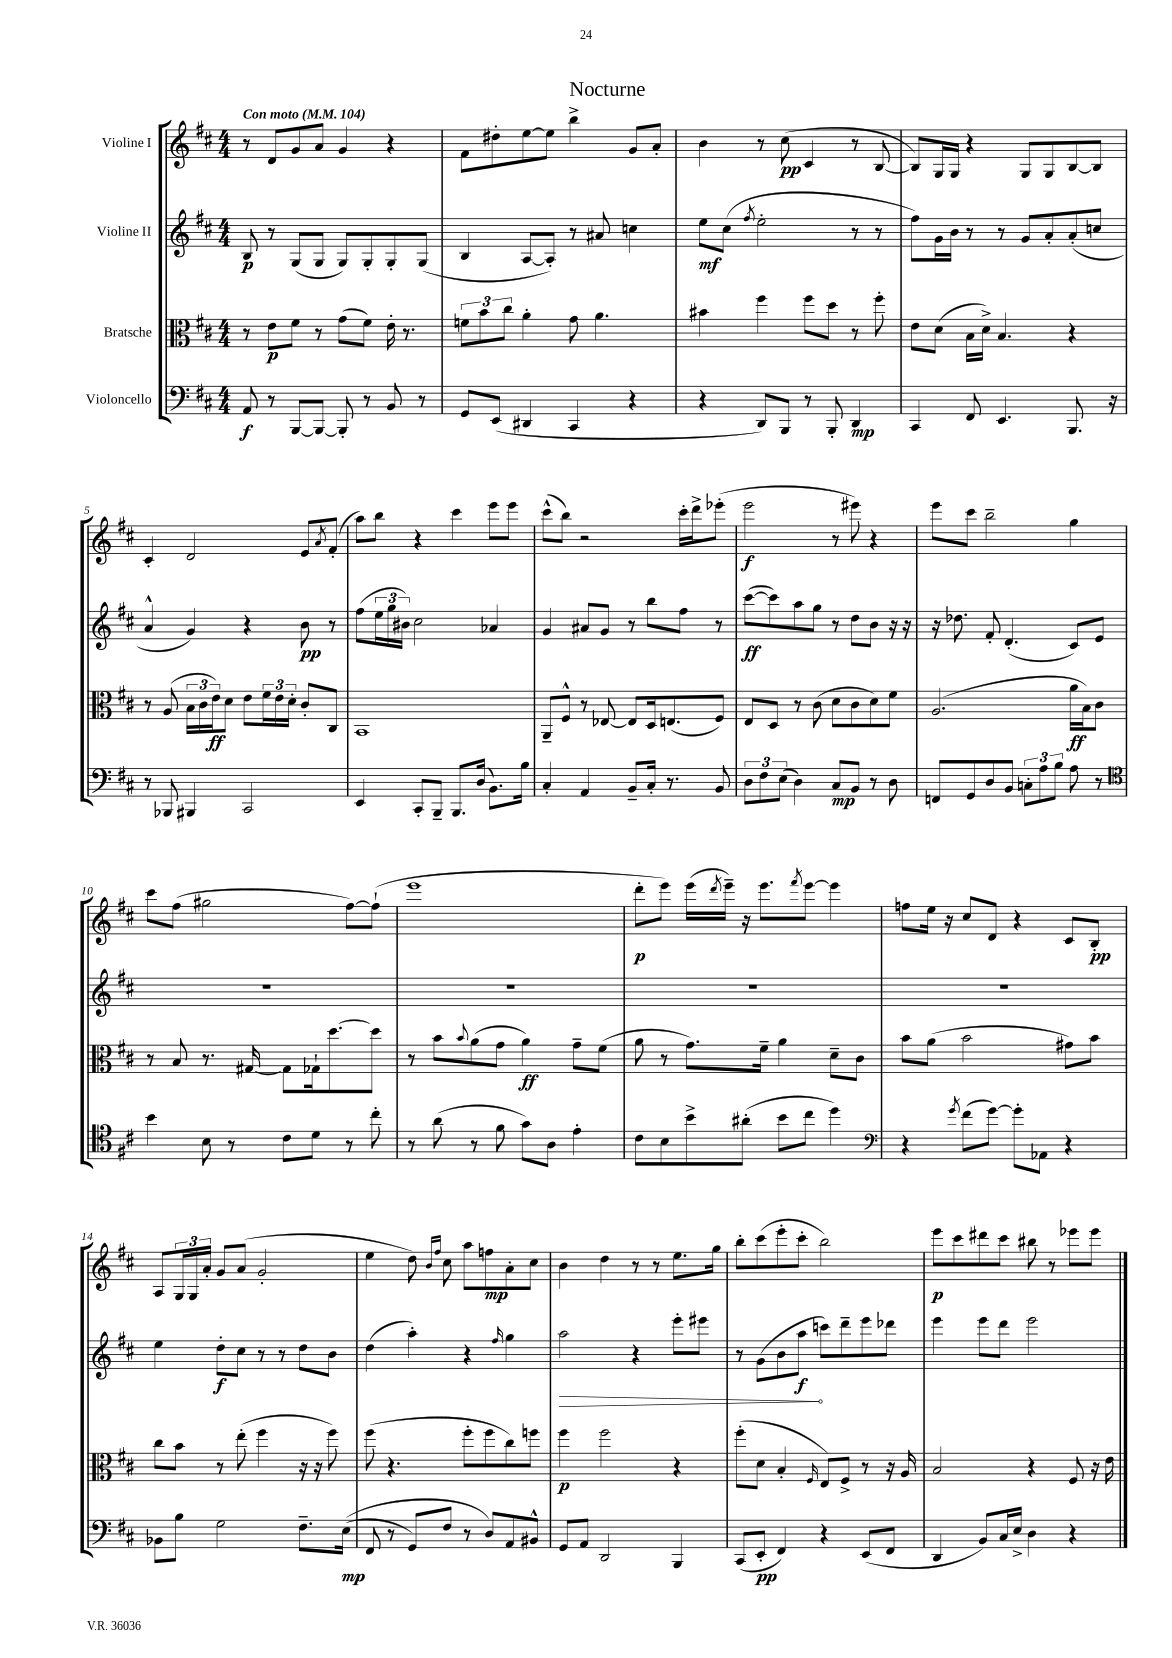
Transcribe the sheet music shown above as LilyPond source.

\header { title = "Nocturne" }
<<
\new StaffGroup <<
\new Staff = "s0" \with { instrumentName = "Violine I" } {
    \clef treble \key d \major \numericTimeSignature \time 4/4 \tempo "Con moto" 4 = 104
    r8 d'8 g'8 a'8 g'4 r4 |
    fis'8 dis''8-. e''8~ e''8 b''4-> g'8 a'8-. |
    b'4 r8 cis''8\pp( cis'4 r8 b8~ |
    b8) g16 g16 r4 g8 g8 b8~ b8 |
    cis'4-. d'2 e'8 \acciaccatura { a'8 } fis'8-.( |
    a''8) b''8 r4 cis'''4 e'''8 e'''8 |
    cis'''8-^( b''8) r2 cis'''16-. d'''16-> ees'''8-.( |
    e'''2\f r8 eis'''8) r4 |
    e'''8 cis'''8 b''2-- g''4 |
    cis'''8 fis''8( gis''2 fis''8~) fis''8-!( |
    e'''1 |
    d'''8-.\p e'''8) e'''16( \acciaccatura { d'''8 } e'''16--) r16 e'''8. \acciaccatura { fis'''8 } e'''8~ e'''4 |
    f''8 e''16 r16 cis''8 d'8 r4 cis'8 b8-.\pp |
    a8 \tuplet 3/2 { g16 g16 a'16-. } g'8 a'8( g'2-. |
    e''4 d''8) \grace { b'16 fis''16 } cis''8 a''8 f''8\mp a'8-. cis''8 |
    b'4 d''4 r8 r8 e''8. g''16 |
    b''8-. cis'''8( e'''8-. cis'''8-. b''2) |
    e'''8\p cis'''8 dis'''8 cis'''8 bis''8 r8 ees'''8 ees'''8 \bar "|." |
}
\new Staff = "s1" \with { instrumentName = "Violine II" } {
    \clef treble \key d \major \numericTimeSignature \time 4/4
    b8\p r8 g8( g8 g8) g8-. g8-. g8( |
    b4 a8~ a8-.) r8 ais'8 c''4 |
    e''8\mf cis''8( \acciaccatura { fis''8 } e''2-. r8 r8 |
    fis''8) g'16 b'16 r8 r8 g'8 a'8-. a'8-.( c''8 |
    a'4-^ g'4) r4 b'8\pp r8 |
    fis''8( \tuplet 3/2 { e''16 g''16 bis'16) } cis''2 aes'4 |
    g'4 ais'8 g'8 r8 b''8 fis''8 r8 |
    cis'''8~\ff( cis'''8) a''8 g''8 r8 d''8 b'8 r16 r16 |
    r16 des''8. fis'8-. d'4.-.( cis'8) e'8 |
    R1 |
    R1 |
    R1 |
    R1 |
    e''4 d''8-.\f cis''8 r8 r8 d''8 b'8 |
    d''4( a''4-.) r4 \grace { fis''16 } g''4 |
    \once \override Hairpin.circled-tip = ##t a''2\> r4 e'''8-. eis'''8 |
    r8 g'8( b'8 a''8\f\! c'''8) d'''8-- e'''8 des'''8 |
    e'''4 e'''8 d'''8 e'''2 \bar "|." |
}
\new Staff = "s2" \with { instrumentName = "Bratsche" } {
    \clef alto \key d \major \numericTimeSignature \time 4/4
    r8 e'8\p fis'8 r8 g'8( fis'8) e'16-. r8. |
    \tuplet 3/2 { f'8 b'8 cis''8 } a'4-. g'8 a'4. |
    bis'4 fis''4 fis''8 d''8 r8 fis''8-. |
    e'8 d'8( b16 d'16->) b4. r4 |
    r8 a8( \tuplet 3/2 { b16 cis'16 e'16\ff) } d'8 e'8 \tuplet 3/2 { fis'16 e'16 d'16-. } cis'8-. cis8 |
    b,1 |
    a,8-- fis8-^ r8 ees8~ ees8 d16 e8.( fis8) |
    e8 d8 r8 cis'8( d'8 cis'8 d'8) fis'8 |
    a2.( a'16\ff b16) cis'8 |
    r8 b8 r8. gis16~ gis8 ges16-! d''8.~ d''8 |
    r8 b'8 \appoggiatura { b'8 } a'8( g'8 a'4\ff) g'8-- fis'8( |
    a'8 r8 g'8.) fis'16-- a'4 d'8-- cis'8 |
    b'8 a'8( b'2 gis'8) b'8 |
    cis''8 b'8 r8 e''8-.( fis''4 r16 r16 fis''8) |
    fis''8( r4. fis''8-. fis''8 cis''8) f''8 |
    fis''4\p fis''2 r4 |
    fis''8-.( d'8 b4-. \grace { fis16 } e8) fis8-> r8 r16 a16 |
    b2 r4 fis8 r16 e'16 \bar "|." |
}
\new Staff = "s3" \with { instrumentName = "Violoncello" } {
    \clef bass \key d \major \numericTimeSignature \time 4/4
    a,8\f r8 b,,8~ b,,8~ b,,8-. r8 b,8 r8 |
    g,8 e,8( dis,4 cis,4 r4 |
    r4 d,8) b,,8 r8 b,,8-. d,4\mp |
    cis,4 fis,8 e,4. b,,8. r16 |
    r8 bes,,8 bis,,4 cis,2 |
    e,4 cis,8-. b,,8-- b,,8. d16( b,8.) b16 |
    cis4-. a,4 b,8-- cis16-. r8. b,8 |
    \tuplet 3/2 { d8 fis8 e8( } d4) cis8\mp b,8 r8 d8 |
    f,8 g,8 d8 b,8 \tuplet 3/2 { c8-. a8 b8 } a8 r8 |
    \clef tenor b'4 b8 r8 cis'8 d'8 r8 cis''8-. |
    r8 a'8( r8 fis'8 g'8) a8 e'4-. |
    cis'8 b8 b'8-> ais'8-.( b'8 cis''8 d''4) |
    \clef bass r4 \acciaccatura { g'8 } fis'8( g'8~) g'8-. aes,8 r4 |
    bes,8 b8 g2 fis8.-- e16\mp(\( |
    fis,8 r8 g,8) fis8 r8 d8\) a,8 bis,8-^ |
    g,8 a,8 d,2 b,,4 |
    cis,8( e,8-.\pp fis,4) r4 e,8( fis,8 |
    d,4 b,8) cis16 e16-> d4 r4 \bar "|." |
}
>>
>>
